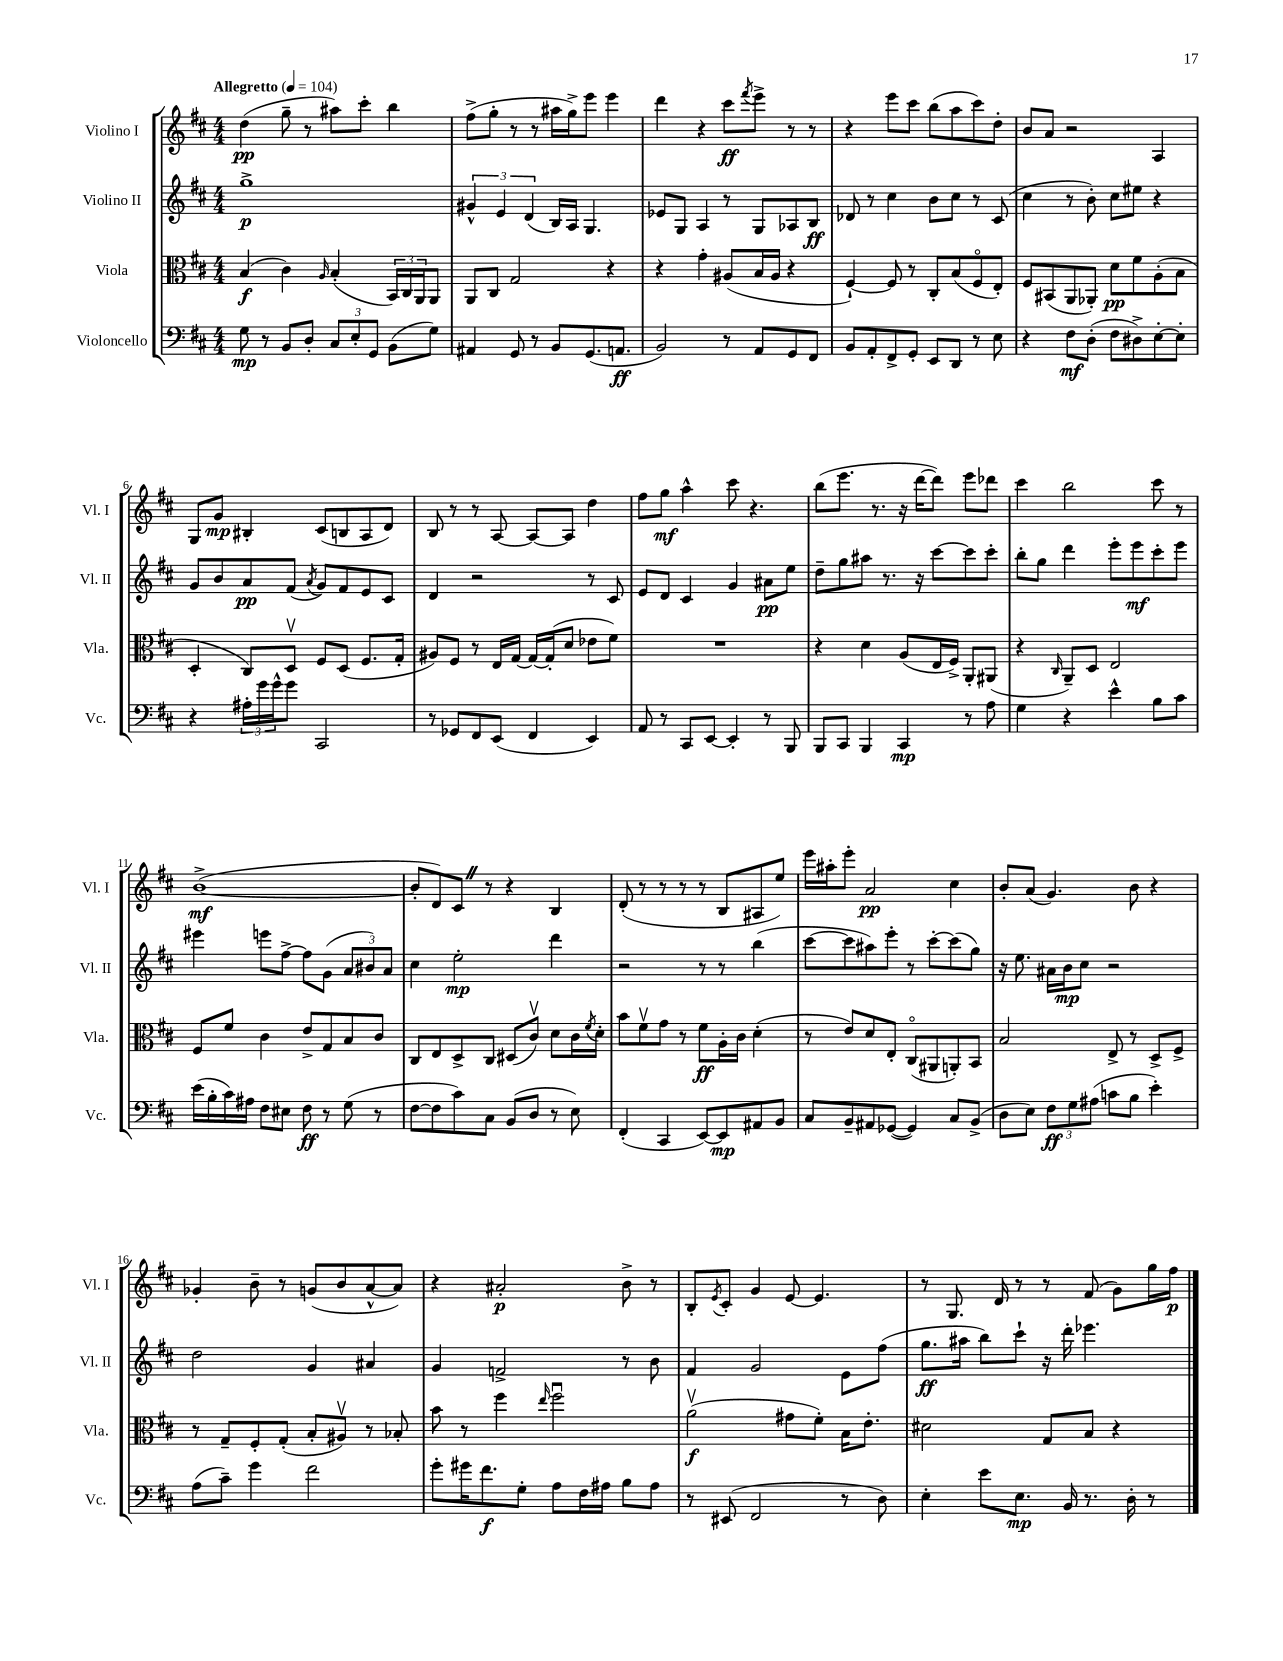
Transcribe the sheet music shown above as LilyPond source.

<<
\new StaffGroup <<
\new Staff = "s0" \with { instrumentName = "Violino I" shortInstrumentName = "Vl. I" } {
    \clef treble \key d \major \numericTimeSignature \time 4/4 \tempo "Allegretto" 4 = 104
    d''4\pp( g''8-- r8 ais''8) cis'''8-. b''4 |
    fis''8->( g''8-. r8 r8 ais''16 g''16->) e'''8 e'''4 |
    d'''4 r4 cis'''8\ff \acciaccatura { fis'''8 } e'''8-> r8 r8 |
    r4 e'''8 cis'''8 b''8( a''8 cis'''8) d''8-. |
    b'8 a'8 r2 a4 |
    g8 g'8\mp bis4-. cis'8( b8 a8 d'8) |
    b8 r8 r8 a8~ a8~ a8 d''4 |
    fis''8 g''8\mf a''4-^ cis'''8 r4. |
    b''8( e'''8. r8. r16 d'''16~ d'''8) e'''8 des'''8 |
    cis'''4 b''2 cis'''8 r8 |
    b'1~->\mf( |
    b'8-. d'8) cis'8 \once \override BreathingSign.text = \markup { \musicglyph "scripts.caesura.straight" } \breathe r8 r4 b4 |
    d'8-.( r8 r8 r8 r8 b8 ais8 e''8) |
    e'''16 ais''16-. e'''8-. a'2\pp cis''4 |
    b'8-. a'8( g'4.) b'8 r4 |
    ges'4-. b'8-- r8 g'8( b'8 a'8~-^ a'8) |
    r4 ais'2-.\p b'8-> r8 |
    b8-. \acciaccatura { e'8 } cis'8-. g'4 e'8~ e'4. |
    r8 g8. d'16 r8 r8 fis'8( g'8) g''16 fis''16\p \bar "|." |
}
\new Staff = "s1" \with { instrumentName = "Violino II" shortInstrumentName = "Vl. II" } {
    \clef treble \key d \major \numericTimeSignature \time 4/4
    g''1->\p |
    \tuplet 3/2 { gis'4-^ e'4 d'4( } b16) a16 g4. |
    ees'8 g8 a4 r8 g8 aes8 b8\ff |
    des'8 r8 cis''4 b'8 cis''8 r8 cis'8( |
    cis''4 r8 b'8-.) cis''8 eis''8 r4 |
    g'8 b'8 a'8\pp fis'8( \acciaccatura { a'8 } g'8) fis'8 e'8 cis'8 |
    d'4 r2 r8 cis'8 |
    e'8 d'8 cis'4 g'4 ais'8\pp e''8 |
    d''8-- g''8 ais''8 r8. r16 cis'''8~ cis'''8 cis'''8-. |
    b''8-. g''8 d'''4 e'''8-. e'''8\mf cis'''8-. e'''8 |
    eis'''4 e'''8 fis''8~-> fis''8 g'8( \tuplet 3/2 { a'8 bis'8) a'8 } |
    cis''4 e''2-.\mp d'''4 |
    r2 r8 r8 b''4( |
    cis'''8~ cis'''8 ais''8) e'''8-. r8 cis'''8~-. cis'''8( g''8) |
    r16 e''8. ais'16 b'16\mp cis''8 r2 |
    d''2 g'4 ais'4 |
    g'4 f'2-> r8 b'8 |
    fis'4 g'2 e'8 fis''8( |
    g''8.\ff ais''16 b''8) cis'''8-! r16 d'''16-. ees'''4. \bar "|." |
}
\new Staff = "s2" \with { instrumentName = "Viola" shortInstrumentName = "Vla." } {
    \clef alto \key d \major \numericTimeSignature \time 4/4
    b4\f( cis'4) \grace { a16 } b4-.( \tuplet 3/2 { b,16) cis16 a,16 } a,8 |
    a,8 cis8 g2 r4 |
    r4 g'4-. ais8( b16 ais16 r4 |
    fis4~-!) fis8 r8 cis8-. b8( fis8\flageolet e8-.) |
    fis8 bis,8( a,8 aes,8-.) d'8\pp fis'8 a8-.( b8 |
    d4-. cis8) d8\upbow fis8 d8( fis8. g16-. |
    ais8) fis8 r8 e16 g16~ g16~ g16-.( d'8 ees'8 fis'8) |
    R1 |
    r4 d'4 a8( e16 fis16->) a,8-. ais,8( |
    r4 \grace { cis16 } a,8--) d8 e2 |
    fis8 fis'8 cis'4 e'8-> g8 b8 cis'8 |
    cis8 e8 d8-> cis8 dis8( cis'8\upbow) d'8 cis'16 \acciaccatura { fis'8 } d'16-. |
    b'8 fis'8\upbow g'8 r8 fis'8\ff a16-. cis'16 d'4-.( |
    r8 e'8) d'8 e8-. cis8\flageolet( ais,8 a,8-.) b,8 |
    b2 e8-> r8 d8-> fis8-> |
    r8 g8-- fis8-. g8-.( b8-. ais8\upbow) r8 bes8-. |
    b'8 r8 fis''4 \grace { e''16 } fis''2\downbow |
    a'2\upbow\f( gis'8 fis'8-.) b16 e'8.-. |
    dis'2 g8 b8 r4 \bar "|." |
}
\new Staff = "s3" \with { instrumentName = "Violoncello" shortInstrumentName = "Vc." } {
    \clef bass \key d \major \numericTimeSignature \time 4/4
    g8\mp r8 b,8 d8-. \tuplet 3/2 { cis8 e8-. g,8 } b,8( g8) |
    ais,4 g,8 r8 b,8 g,8.( a,8.\ff |
    b,2) r8 a,8 g,8 fis,8 |
    b,8 a,8-. fis,8-> g,8-. e,8 d,8 r8 e8 |
    r4 fis8\mf d8-.( fis8 dis8->) e8~-. e8-. |
    r4 \tuplet 3/2 { ais16-. g'16 g'16-^ } g'8 cis,2 |
    r8 ges,8 fis,8 e,8( fis,4 e,4) |
    a,8 r8 cis,8 e,8~ e,4-. r8 b,,8 |
    b,,8 cis,8 b,,4 cis,4\mp r8 a8 |
    g4 r4 e'4-^ b8 cis'8 |
    e'16( b16-. cis'16) ais16 fis8 eis8 fis8\ff r8 g8( r8 |
    fis8~ fis8 cis'8) cis8 b,8( d8 r8 e8) |
    fis,4-.( cis,4 e,8~) e,8\mp ais,8 b,8 |
    cis8 b,8-- ais,8 ges,8~( ges,4) cis8 b,8->( |
    d8 e8) \tuplet 3/2 { fis8\ff g8 ais8( } c'8 b8 e'4-.) |
    a8( cis'8--) g'4 fis'2 |
    g'8-. gis'16 fis'8.\f g8-. a8 fis16 ais16 b8 ais8 |
    r8 eis,8( fis,2 r8 d8) |
    e4-. e'8 e8.\mp b,16 r8. d16-. r8 \bar "|." |
}
>>
>>
